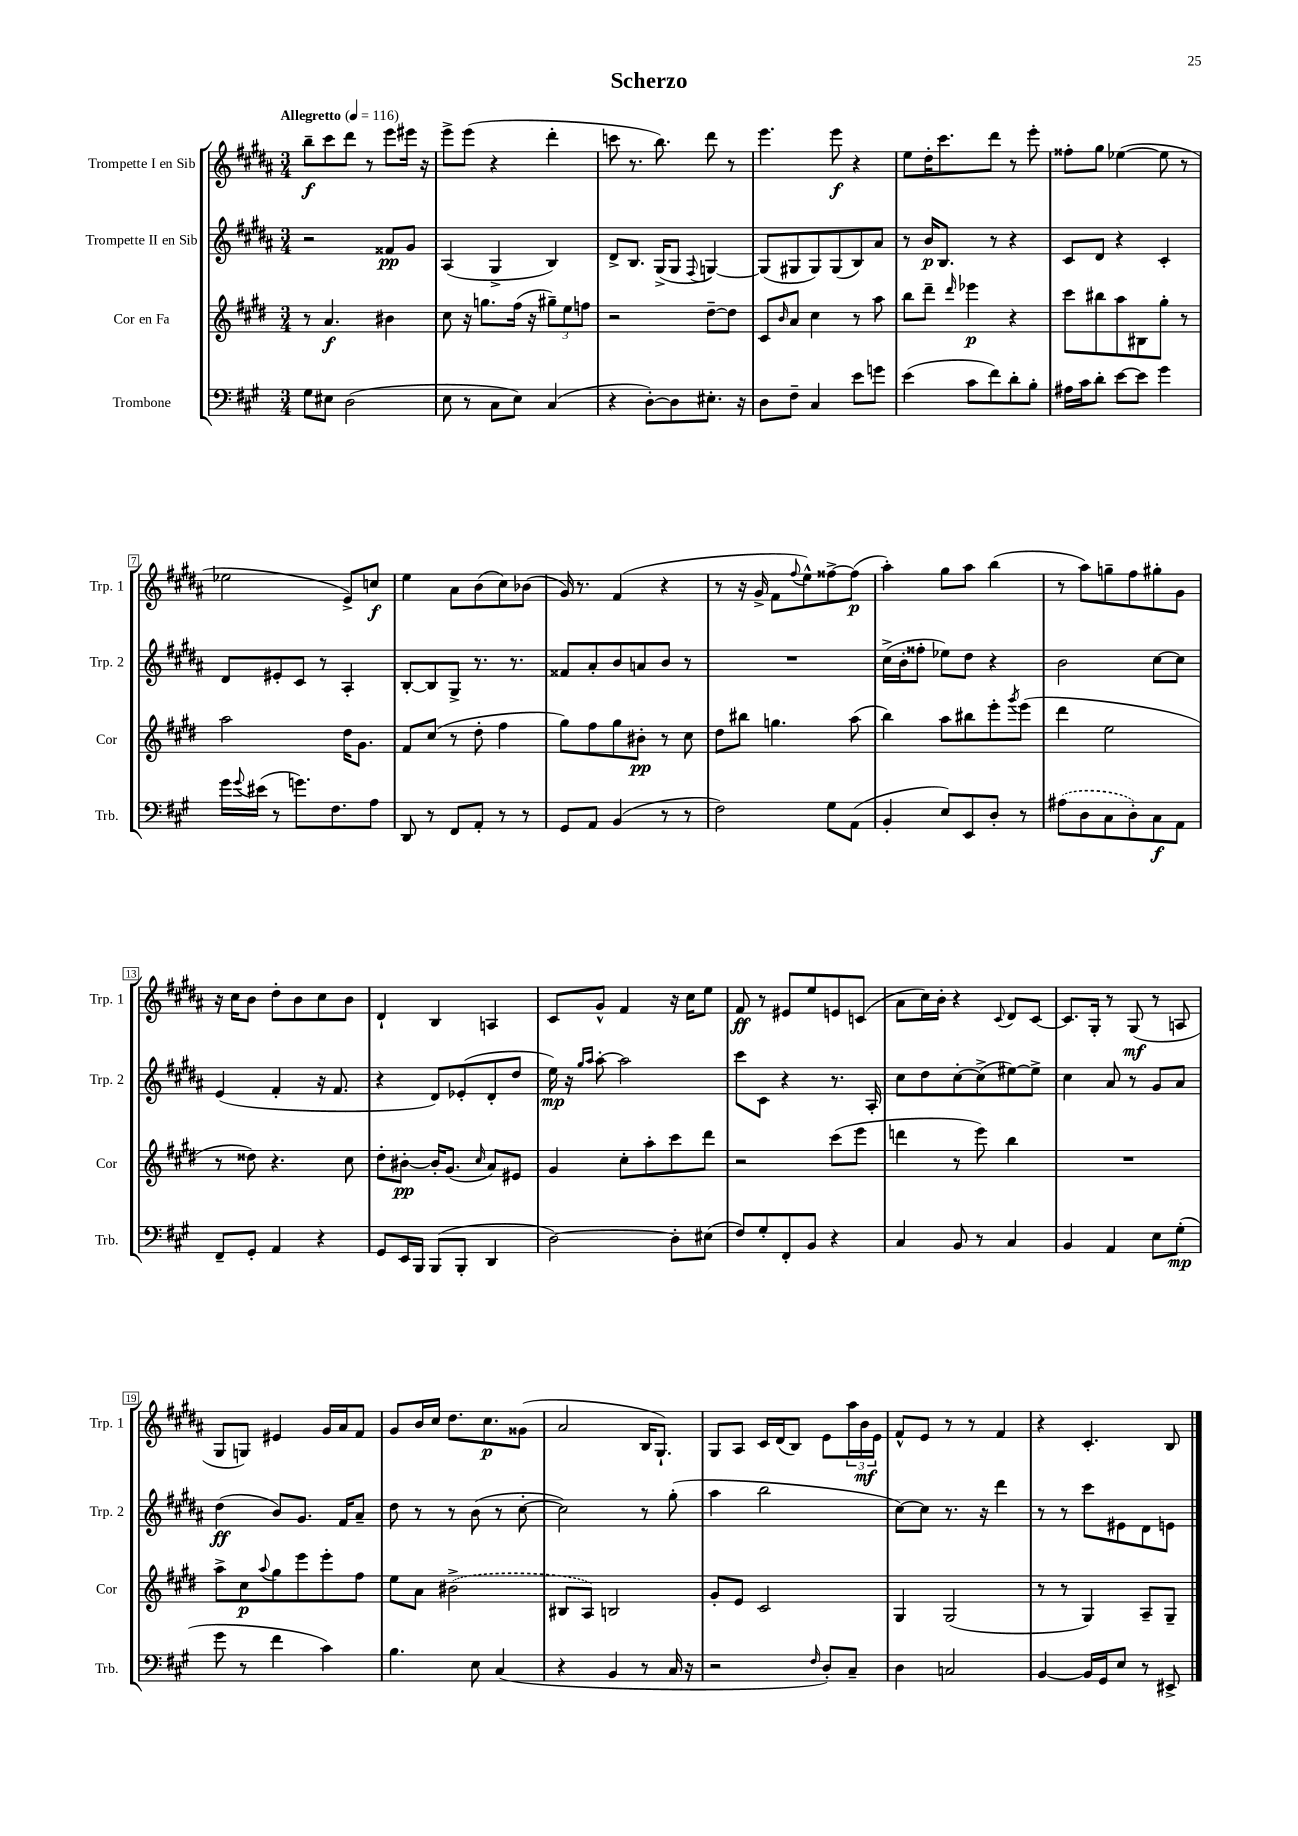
\header { title = "Scherzo" }
<<
\new StaffGroup <<
\new Staff = "s0" \with { instrumentName = "Trompette I en Sib" shortInstrumentName = "Trp. 1" } {
    \clef treble \key b \major \numericTimeSignature \time 3/4 \tempo "Allegretto" 4 = 116
    b''8--\f cis'''8 dis'''8 r8 e'''8 eis'''16 r16 |
    e'''8-> e'''8( r4 dis'''4-. |
    c'''8 r8. b''8.) dis'''8 r8 |
    e'''4. e'''8\f r4 |
    e''8 dis''16-. cis'''8. dis'''8 r8 e'''8-. |
    fisis''8-. gis''8 ees''4~( ees''8 r8 |
    ees''2 e'8->) c''8\f |
    e''4 ais'8 b'8( cis''8) bes'8( |
    gis'16) r8. fis'4( r4 |
    r8 r16 gis'16-> fis'8 \appoggiatura { fis''8 } e''8-^) fisis''8~-> fisis''8\p( |
    ais''4-.) gis''8 ais''8 b''4( |
    r8 ais''8) g''8-- fis''8 gis''8-. gis'8 |
    r16 cis''16 b'8 dis''8-. b'8 cis''8 b'8 |
    dis'4-! b4 a4 |
    cis'8 gis'8-^ fis'4 r16 cis''16 e''8 |
    fis'8\ff r8 eis'8 e''8 e'8 c'8( |
    ais'8 cis''16) b'16-. r4 \appoggiatura { cis'8 } dis'8 cis'8~ |
    cis'8. gis16-. r8 gis8\mf( r8 a8 |
    gis8 g8) eis'4 gis'16 ais'16 fis'8 |
    gis'8 b'16 cis''16 dis''8. cis''8.\p gisis'8( |
    ais'2 b16 gis8.-!) |
    gis8 ais8 cis'16 dis'16( b8) e'8 \tuplet 3/2 { ais''16 b'16\mf e'16 } |
    fis'8-^ e'8 r8 r8 fis'4 |
    r4 cis'4.-. b8 \bar "|." |
}
\new Staff = "s1" \with { instrumentName = "Trompette II en Sib" shortInstrumentName = "Trp. 2" } {
    \clef treble \key b \major \numericTimeSignature \time 3/4
    r2 fisis'8\pp gis'8 |
    ais4( gis4-> b4) |
    dis'8-> b8. gis16->( gis8 \appoggiatura { fis8 } g4~) |
    g8( gis8 gis8) gis8( b8) ais'8 |
    r8 b'16\p b8. r8 r4 |
    cis'8 dis'8 r4 cis'4-. |
    dis'8 eis'8-. cis'8 r8 ais4-. |
    b8~-. b8 gis8-> r8. r8. |
    fisis'8 ais'8-. b'8 a'8 b'8 r8 |
    R2. |
    cis''16->( b'16-. fisis''8-. ees''8) dis''8 r4 |
    b'2 cis''8~ cis''8 |
    e'4( fis'4-. r16 fis'8. |
    r4 dis'8) ees'8-.( dis'8-. dis''8 |
    e''16\mp) r16 \grace { gis''16 ais''16 } ais''8~-. ais''2 |
    cis'''8 cis'8 r4 r8. ais16-. |
    cis''8 dis''8 cis''8~-. cis''8->( eis''8~) eis''8-> |
    cis''4 ais'8 r8 gis'8 ais'8 |
    dis''4\ff( b'8) gis'8. fis'16 ais'8-- |
    dis''8 r8 r8 b'8( r8 cis''8~-. |
    cis''2) r8 gis''8-.( |
    ais''4 b''2 |
    cis''8~) cis''8 r8. r16 dis'''4 |
    r8 r8 cis'''8 eis'8 dis'8 e'8 \bar "|." |
}
\new Staff = "s2" \with { instrumentName = "Cor en Fa" shortInstrumentName = "Cor" } {
    \clef treble \key e \major \numericTimeSignature \time 3/4
    r8 a'4.\f bis'4 |
    cis''8 r16 g''8. fis''16( r16 \tuplet 3/2 { gis''8--) e''8 f''8 } |
    r2 dis''8~-- dis''8 |
    cis'8 \grace { b'16 } a'8 cis''4 r8 a''8 |
    b''8 dis'''8-- \grace { dis'''16 } ees'''4\p r4 |
    cis'''8 bis''8 a''8 bis8 gis''8-. r8 |
    a''2 dis''16 gis'8. |
    fis'8 cis''8( r8 dis''8-. fis''4 |
    gis''8) fis''8 gis''8 bis'8-.\pp r8 cis''8 |
    dis''8 bis''8 g''4. a''8( |
    b''4) a''8 bis''8 e'''8-. \acciaccatura { gis'''8 } e'''8( |
    dis'''4 e''2 |
    r8 disis''8) r4. cis''8 |
    dis''8-. bis'8~-.\pp bis'16-. gis'8.( \grace { cis''16 } a'8) eis'8 |
    gis'4 cis''8-. a''8-. cis'''8 dis'''8 |
    r2 cis'''8( e'''8 |
    d'''4 r8 e'''8) b''4 |
    R2. |
    a''8-> cis''8\p \appoggiatura { a''8 } gis''8 e'''8 e'''8-. fis''8 |
    e''8 a'8 \once \slurDashed bis'2->( |
    bis8 a8) b2 |
    gis'8-. e'8 cis'2 |
    gis4 gis2( |
    r8 r8 gis4) a8-- gis8-- \bar "|." |
}
\new Staff = "s3" \with { instrumentName = "Trombone" shortInstrumentName = "Trb." } {
    \clef bass \key a \major \numericTimeSignature \time 3/4
    gis8 eis8 d2( |
    e8 r8 cis8 e8) cis4( |
    r4 d8~-.) d8 eis8.-. r16 |
    d8 fis8-- cis4 e'8 g'8 |
    e'4( cis'8 fis'8) d'8-. b8-. |
    ais16 cis'16 d'8-. e'8~ e'8 gis'4 |
    gis'16 \appoggiatura { gis'8 } eis'16( r8 g'8.) fis8. a8 |
    d,8 r8 fis,8 a,8-. r8 r8 |
    gis,8 a,8 b,4( r8 r8 |
    fis2) gis8 a,8( |
    b,4-. e8) e,8 d8-. r8 |
    \once \slurDashed ais8( d8 cis8 d8-.) cis8\f a,8 |
    fis,8-- gis,8-. a,4 r4 |
    gis,8 e,16 b,,16 b,,8( b,,8-. d,4 |
    d2~) d8-. eis8( |
    fis8) gis8-. fis,8-. b,8 r4 |
    cis4 b,8 r8 cis4 |
    b,4 a,4 e8 gis8-.\mp( |
    gis'8 r8 fis'4 cis'4) |
    b4. e8 cis4( |
    r4 b,4 r8 cis16 r16 |
    r2 \grace { fis16 } d8-.) cis8-- |
    d4 c2 |
    b,4~ b,16 gis,16 e8 r8 eis,8-> \bar "|." |
}
>>
>>
\layout { \context { \Score \override BarNumber.stencil = #(make-stencil-boxer 0.1 0.3 ly:text-interface::print) } }
